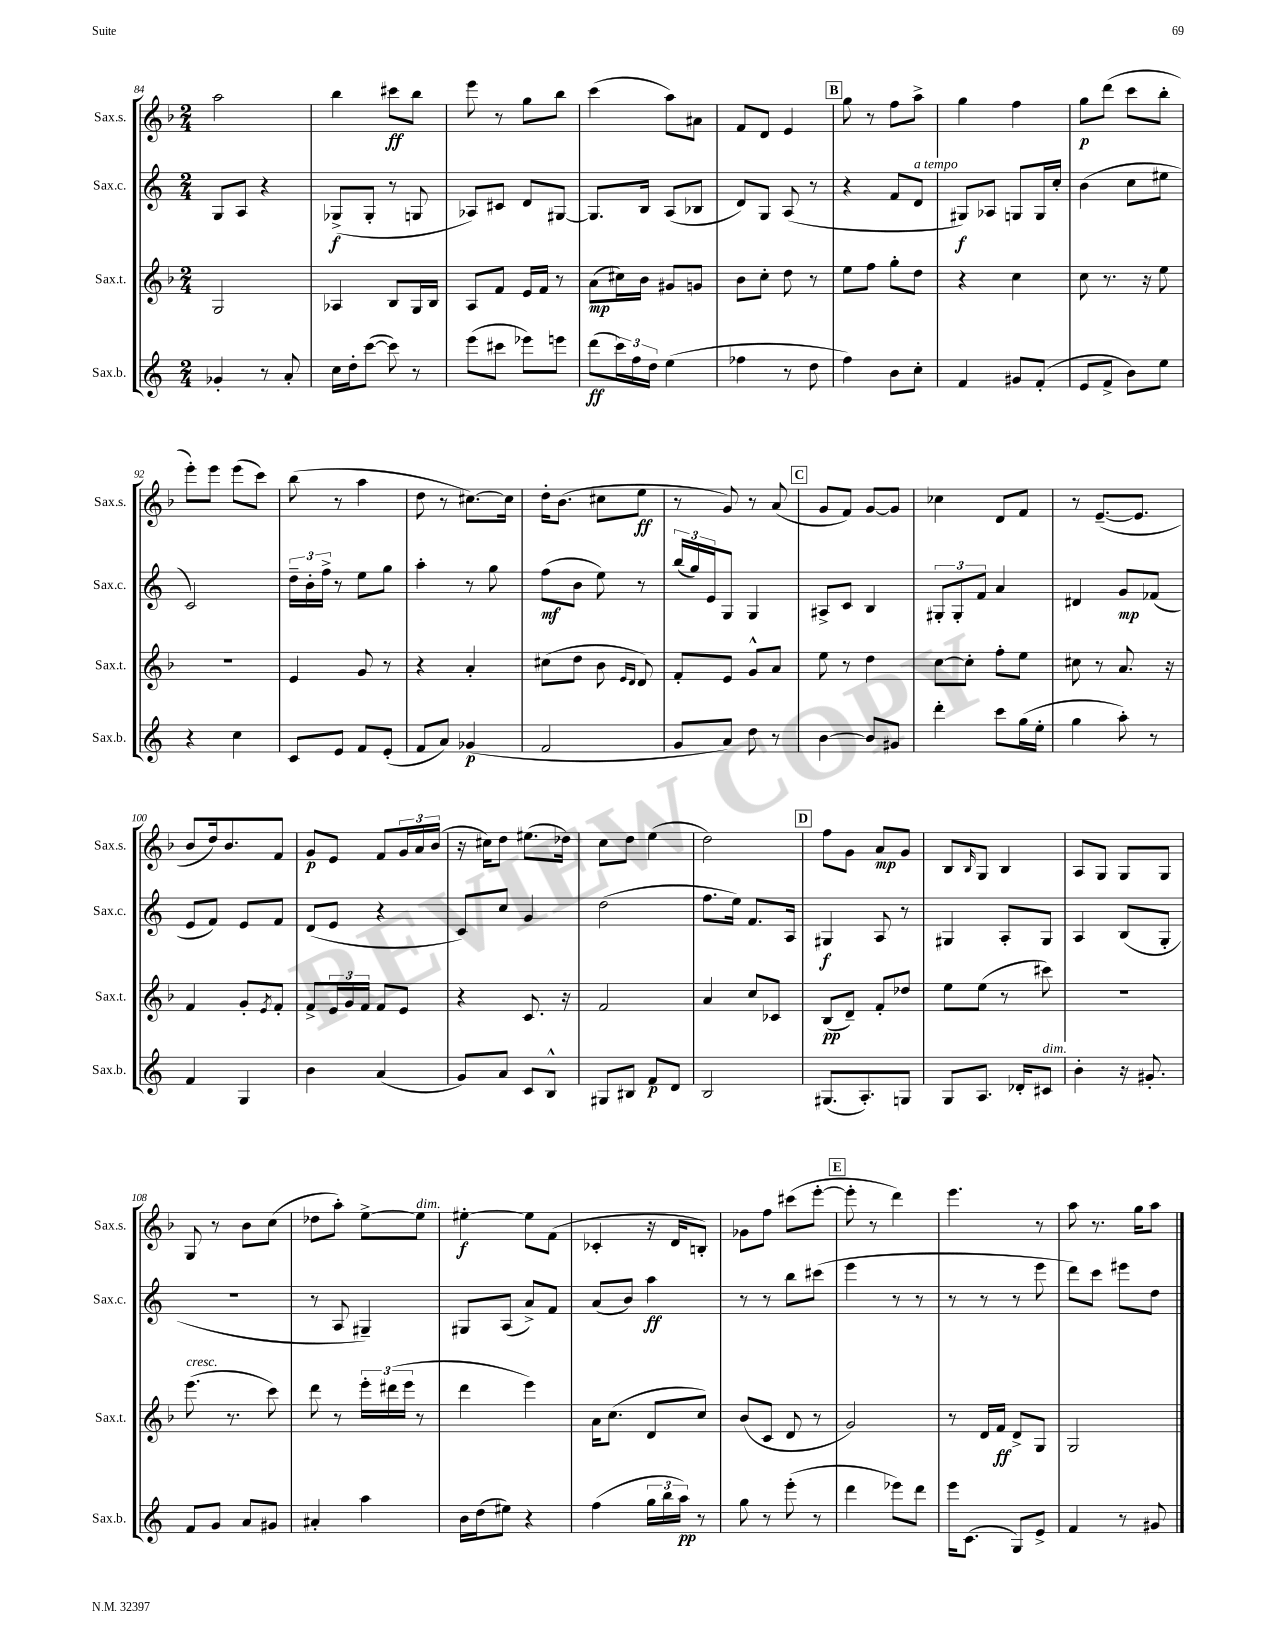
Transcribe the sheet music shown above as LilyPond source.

<<
\new StaffGroup <<
\new Staff = "s0" \with { instrumentName = "Sax.s." shortInstrumentName = "Sax.s." } {
    \clef treble \key f \major \numericTimeSignature \time 2/4
    a''2 |
    bes''4 cis'''8\ff bes''8 |
    e'''8 r8 g''8 bes''8 |
    c'''4( a''8) ais'8 |
    f'8 d'8 e'4 |
    \mark \markup { \box "B" } g''8 r8 f''8 a''8-> |
    g''4 f''4 |
    g''8\p d'''8( c'''8 bes''8-. |
    e'''8-.) e'''8 e'''8( c'''8) |
    bes''8( r8 a''4 |
    d''8 r8 cis''8.~) cis''16 |
    d''16-. bes'8.( cis''8 e''8\ff |
    r8 g'8) r8 a'8( |
    \mark \markup { \box "C" } g'8 f'8) g'8~ g'8 |
    ces''4 d'8 f'8 |
    r8 e'8.~--( e'8. |
    bes'8 d''16) bes'8. f'8 |
    g'8\p e'8 f'8 \tuplet 3/2 { g'16 a'16 bes'16( } |
    r16 cis''16) d''8 eis''8.( des''16) |
    c''8 d''8 e''4( |
    d''2) |
    \mark \markup { \box "D" } f''8 g'8 a'8\mp g'8 |
    bes8 \grace { bes16 } g8 bes4 |
    a8 g8 g8 g8 |
    g8 r8 bes'8 c''8( |
    des''8 a''8-.) e''8~-> e''8^\markup { \italic "dim." } |
    eis''4~-.\f eis''8 f'8( |
    ces'4-. r16 d'16 b8-.) |
    ges'8 f''8 cis'''8( e'''8~-. |
    \mark \markup { \box "E" } e'''8-. r8 d'''4) |
    e'''4. r8 |
    a''8 r8. g''16 a''8 \bar "|." |
}
\new Staff = "s1" \with { instrumentName = "Sax.c." shortInstrumentName = "Sax.c." } {
    \clef treble \key c \major \numericTimeSignature \time 2/4
    g8 a8 r4 |
    ges8->\f( ges8-. r8 g8 |
    aes8) cis'8 d'8 gis8~ |
    gis8. b16 a8( bes8 |
    d'8) g8 a8( r8 |
    \mark \markup { \box "B" } r4 f'8 d'8^\markup { \italic "a tempo" } |
    gis8\f) aes8 g8 g16 c''16-. |
    b'4( c''8 eis''8 |
    c'2) |
    \tuplet 3/2 { d''16-- b'16-. f''16-> } r8 e''8 g''8 |
    a''4-. r8 g''8 |
    f''8\mf( b'8 e''8) r8 |
    \tuplet 3/2 { b''16( g''16) e'16 } g8 g4 |
    \mark \markup { \box "C" } ais8-> c'8 b4 |
    \tuplet 3/2 { gis8-. gis8-. f'8 } a'4 |
    dis'4 g'8\mp fes'8( |
    e'8 f'8) e'8 f'8 |
    d'8( e'8 r4 |
    c'8) c''8 g'4 |
    d''2( |
    f''8. e''16) f'8. a16 |
    \mark \markup { \box "D" } gis4\f a8 r8 |
    gis4 a8-. gis8 |
    a4 b8( g8-. |
    r2 |
    r8 a8 gis4--) |
    gis8 a8( a'8->) f'8 |
    a'8( b'8) a''4\ff |
    r8 r8 b''8 cis'''8( |
    \mark \markup { \box "E" } e'''4 r8 r8 |
    r8 r8 r8 e'''8 |
    d'''8) c'''8 eis'''8 d''8 \bar "|." |
}
\new Staff = "s2" \with { instrumentName = "Sax.t." shortInstrumentName = "Sax.t." } {
    \clef treble \key f \major \numericTimeSignature \time 2/4
    g2 |
    aes4 bes8 g16 bes16 |
    a8 f'8 e'16 f'16 r8 |
    a'8\mp( cis''16) bes'16 gis'8 g'8 |
    bes'8 c''8-. d''8 r8 |
    \mark \markup { \box "B" } e''8 f''8 g''8-. d''8 |
    r4 c''4 |
    c''8 r8. r16 e''8 |
    R2 |
    e'4 g'8 r8 |
    r4 a'4-. |
    cis''8( d''8 bes'8 \grace { e'16 d'16 } d'8) |
    f'8-. e'8 g'8-^ a'8 |
    \mark \markup { \box "C" } e''8 r8 d''4 |
    c''8~ c''8-. f''8-. e''8 |
    cis''8 r8 a'8. r16 |
    f'4 g'8-. \acciaccatura { e'8 } f'8-. |
    f'8-> \tuplet 3/2 { e'16 g'16 f'16 } f'8 e'8 |
    r4 c'8. r16 |
    f'2 |
    a'4 c''8 ces'8 |
    \mark \markup { \box "D" } bes8\pp( d'8--) f'8-. des''8 |
    e''8 e''8( r8 cis'''8) |
    r2 |
    e'''8.^\markup { \italic "cresc." }( r8. c'''8) |
    d'''8 r8 \tuplet 3/2 { e'''16-. dis'''16( e'''16 } r8 |
    d'''4 e'''4) |
    a'16 c''8.( d'8 c''8) |
    bes'8( c'8 d'8 r8 |
    \mark \markup { \box "E" } g'2) |
    r8 d'16 f'16\ff d'8-> g8 |
    g2 \bar "|." |
}
\new Staff = "s3" \with { instrumentName = "Sax.b." shortInstrumentName = "Sax.b." } {
    \clef treble \key c \major \numericTimeSignature \time 2/4
    ges'4-. r8 a'8-. |
    c''16 d''16-. c'''8~( c'''8) r8 |
    e'''8( cis'''8 ees'''8) e'''8 |
    d'''8\ff( \tuplet 3/2 { c'''16) f''16 d''16 } e''4( |
    fes''4 r8 d''8 |
    \mark \markup { \box "B" } f''4) b'8 c''8-. |
    f'4 gis'8 f'8-.( |
    e'8 f'8-> b'8) e''8 |
    r4 c''4 |
    c'8 e'8 f'8 e'8-.( |
    f'8 a'8) ges'4\p( |
    f'2 |
    g'8 a'8) d''8 r8 |
    \mark \markup { \box "C" } b'4~ b'8 gis'8 |
    d'''4-. c'''8 g''16( e''16-. |
    g''4 a''8-.) r8 |
    f'4 g4 |
    b'4 a'4( |
    g'8) a'8 c'8 b8-^ |
    gis8 bis8 f'8\p d'8 |
    b2 |
    \mark \markup { \box "D" } gis8.( a8.-.) g8 |
    g8 a8. des'16-. cis'8^\markup { \italic "dim." } |
    b'4-. r16 gis'8.-. |
    f'8 g'8 a'8 gis'8 |
    ais'4-. a''4 |
    b'16 d''16( eis''8) r4 |
    f''4( \tuplet 3/2 { g''16 b''16 a''16\pp) } r8 |
    g''8 r8 e'''8-.( r8 |
    \mark \markup { \box "E" } d'''4 ees'''8) d'''8 |
    e'''16 c'8.( g8) e'8-> |
    f'4 r8 gis'8 \bar "|." |
}
>>
>>
\layout { \context { \Score currentBarNumber = #84 } }
